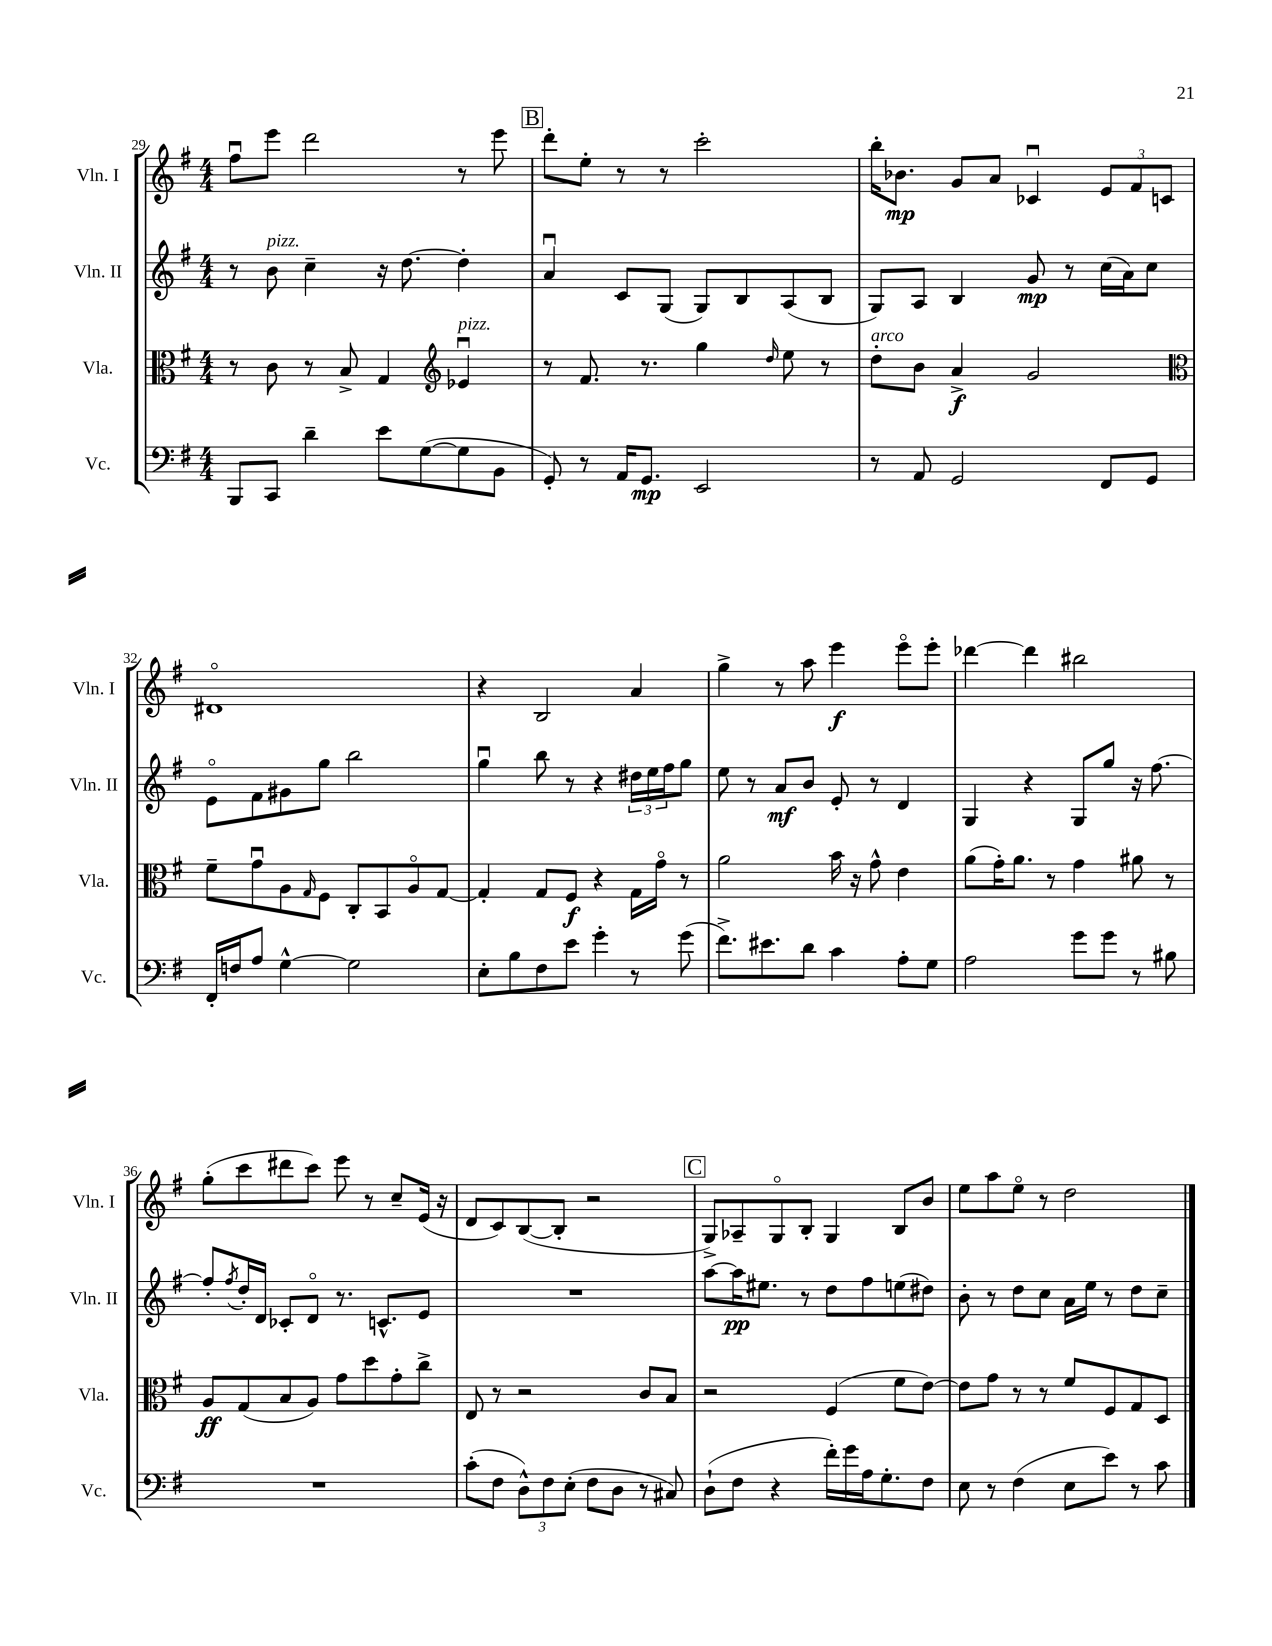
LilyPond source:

<<
\new StaffGroup <<
\new Staff = "s0" \with { instrumentName = "Vln. I" shortInstrumentName = "Vln. I" } {
    \clef treble \key g \major \numericTimeSignature \time 4/4
    fis''8\downbow e'''8 d'''2 r8 e'''8 |
    \mark \markup { \box "B" } d'''8-. e''8-. r8 r8 c'''2-. |
    b''16-. bes'8.\mp g'8 a'8 ces'4\downbow \tuplet 3/2 { e'8 fis'8 c'8 } |
    dis'1\flageolet |
    r4 b2 a'4 |
    g''4-> r8 a''8 e'''4\f e'''8\flageolet e'''8-. |
    des'''4~ des'''4 bis''2 |
    g''8-.( c'''8 dis'''8 c'''8) e'''8 r8 c''8-- e'16( r16 |
    d'8 c'8) b8~( b8-. r2 |
    \mark \markup { \box "C" } g8->) aes8-- g8\flageolet b8-. g4 b8 b'8 |
    e''8 a''8 e''8\flageolet r8 d''2 \bar "|." |
}
\new Staff = "s1" \with { instrumentName = "Vln. II" shortInstrumentName = "Vln. II" } {
    \clef treble \key g \major \numericTimeSignature \time 4/4
    r8 b'8^\markup { \italic "pizz." } c''4-- r16 d''8.~ d''4-. |
    \mark \markup { \box "B" } a'4\downbow c'8 g8( g8) b8 a8( b8 |
    g8) a8 b4 g'8\mp r8 c''16( a'16) c''8 |
    e'8\flageolet fis'8 gis'8 g''8 b''2 |
    g''4\downbow b''8 r8 r4 \tuplet 3/2 { dis''16 e''16 fis''16 } g''8 |
    e''8 r8 a'8\mf b'8 e'8-. r8 d'4 |
    g4 r4 g8 g''8 r16 fis''8.~ |
    fis''8-. \acciaccatura { fis''8 } d''16-. d'16 ces'8-. d'8\flageolet r8. c'8.-^ e'8 |
    R1 |
    \mark \markup { \box "C" } a''8~ a''16\pp eis''8. r8 d''8 fis''8 e''8( dis''8) |
    b'8-. r8 d''8 c''8 a'16 e''16 r8 d''8 c''8-- \bar "|." |
}
\new Staff = "s2" \with { instrumentName = "Vla." shortInstrumentName = "Vla." } {
    \clef alto \key g \major \numericTimeSignature \time 4/4
    r8 c'8 r8 b8-> g4 \clef treble ees'4\downbow^\markup { \italic "pizz." } |
    \mark \markup { \box "B" } r8 fis'8. r8. g''4 \grace { d''16 } e''8 r8 |
    d''8-.^\markup { \italic "arco" } b'8 a'4->\f g'2 |
    \clef alto fis'8-- g'8\downbow a8 \grace { g16 } fis8 c8-. b,8 a8\flageolet g8~ |
    g4-. g8 fis8\f r4 g16 g'16\flageolet r8 |
    a'2 b'16 r16 g'8-^ e'4 |
    a'8( g'16-.) a'8. r8 g'4 ais'8 r8 |
    a8\ff g8( b8 a8) g'8 d''8 g'8-. c''8-> |
    e8 r8 r2 c'8 b8 |
    \mark \markup { \box "C" } r2 fis4( fis'8 e'8~) |
    e'8 g'8 r8 r8 fis'8 fis8 g8 d8 \bar "|." |
}
\new Staff = "s3" \with { instrumentName = "Vc." shortInstrumentName = "Vc." } {
    \clef bass \key g \major \numericTimeSignature \time 4/4
    b,,8 c,8 d'4-- e'8 g8~( g8 b,8 |
    \mark \markup { \box "B" } g,8-.) r8 a,16 g,8.\mp e,2 |
    r8 a,8 g,2 fis,8 g,8 |
    fis,16-. f16 a8 g4~-^ g2 |
    e8-. b8 fis8 e'8 g'4-. r8 g'8( |
    fis'8.->) eis'8. d'8 c'4 a8-. g8 |
    a2 g'8 g'8 r8 bis8 |
    R1 |
    c'8-.( fis8 \tuplet 3/2 { d8-^) fis8 e8-.( } fis8 d8 r8 cis8) |
    \mark \markup { \box "C" } d8-!( fis8 r4 fis'16-.) g'16 a16 g8.-. fis8 |
    e8 r8 fis4( e8 e'8) r8 c'8 \bar "|." |
}
>>
>>
\layout { \context { \Score currentBarNumber = #29 } }
